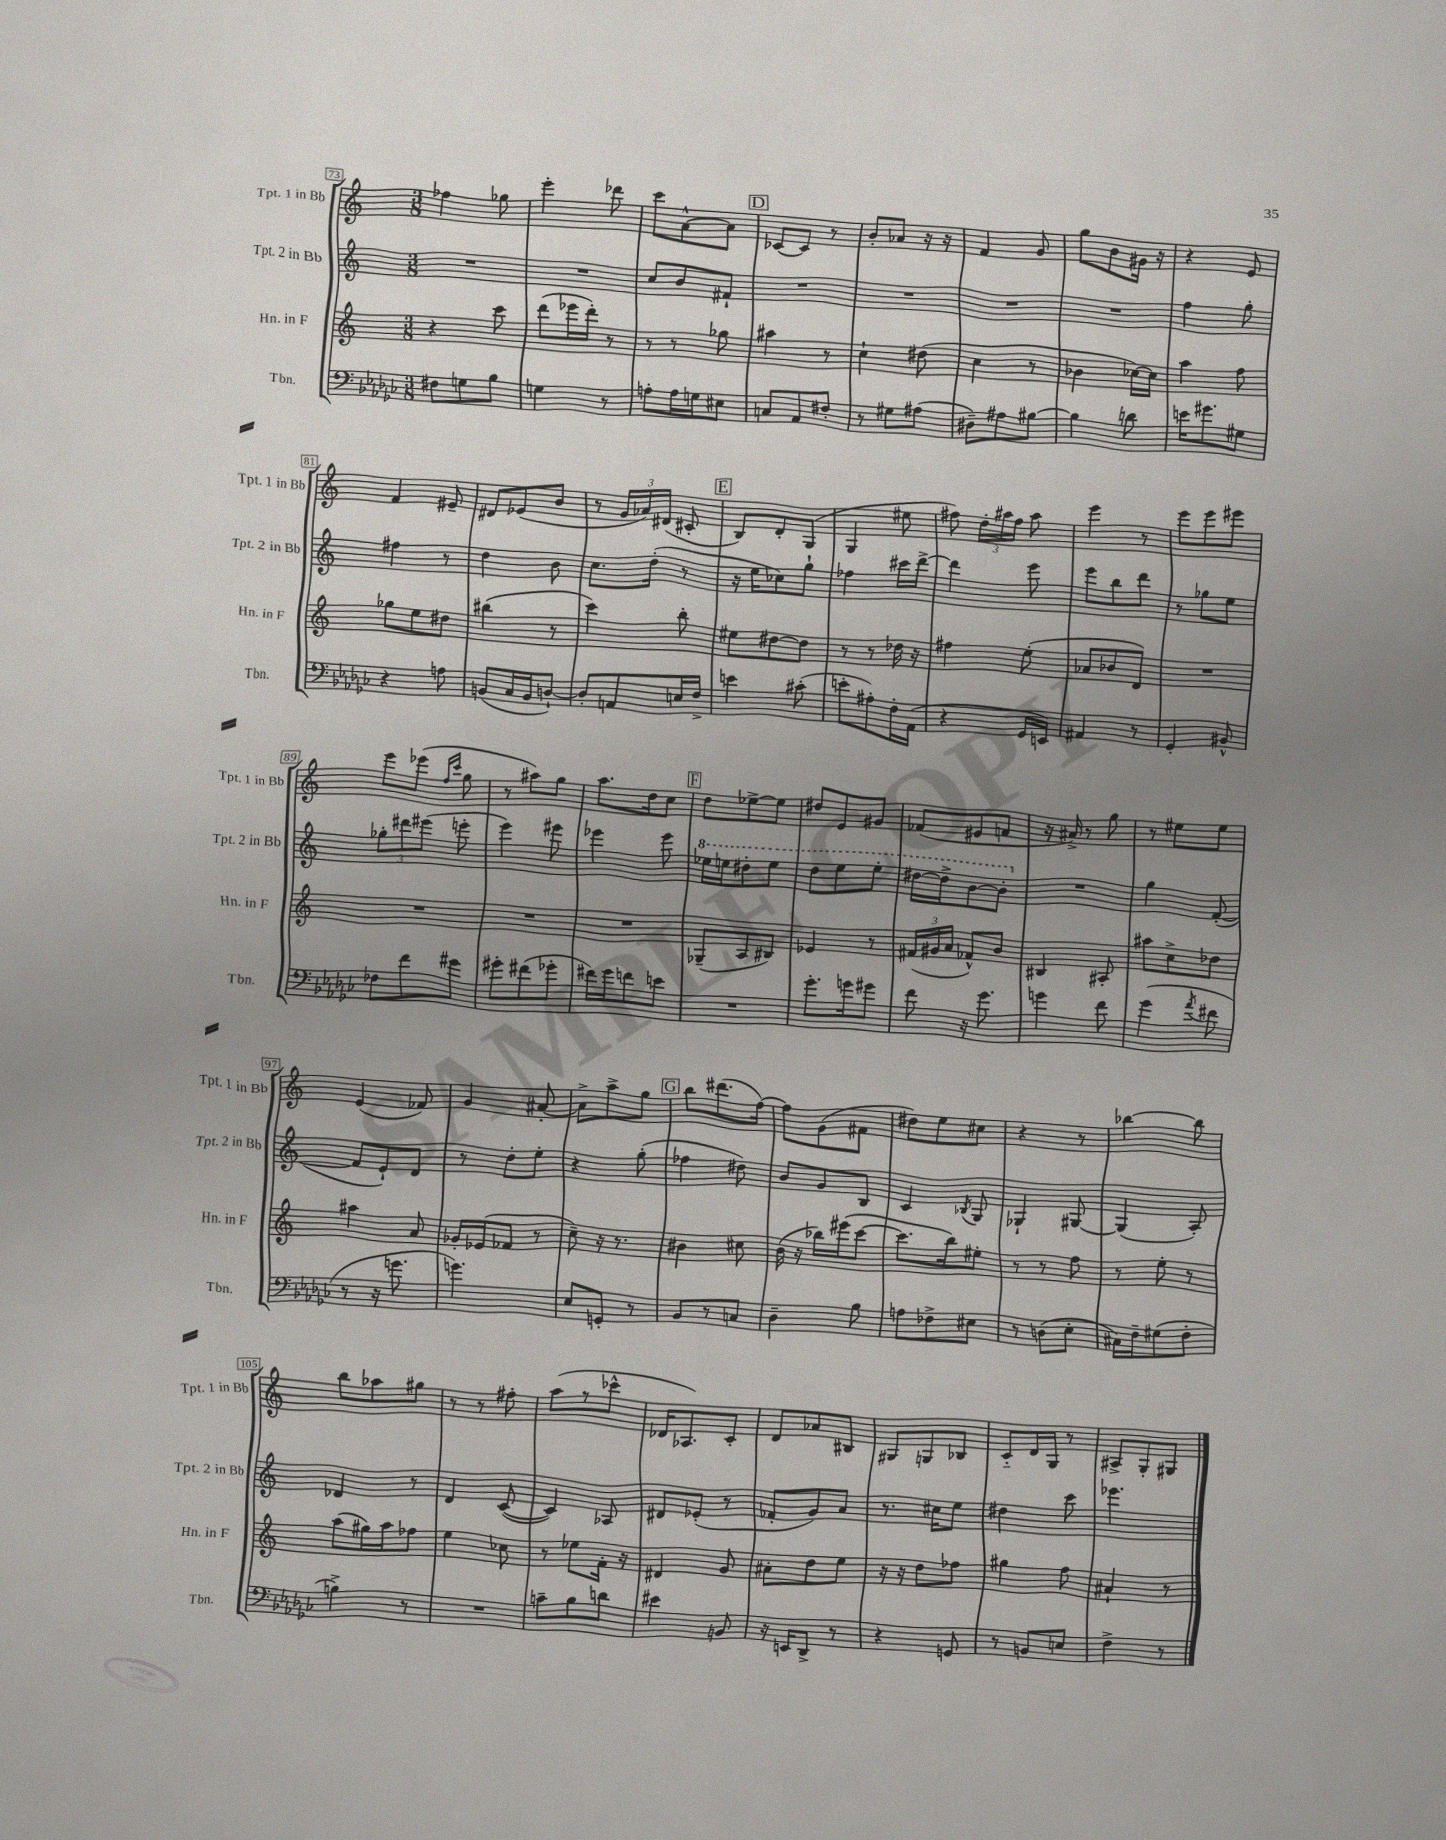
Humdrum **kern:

**kern	**kern	**kern	**kern
*staff4	*staff3	*staff2	*staff1
*clefF4	*clefG2	*clefG2	*clefG2
*k[b-e-a-d-g-c-]	*k[]	*k[]	*k[]
*M3/8	*M3/8	*M3/8	*M3/8
8F#	4r	4.r	4ff-
8G	.	.	.
8B-	8ccc	.	8gg-
=	=	=	=
4G	(8ddd	4.r	4eee'
.	16eee-	.	.
.	16ddd')	.	.
8r	8r	.	8ddd-
=	=	=	=
8A'	8r	8cc	8ccc
16A	8r	8b	[8a^^
16G	.	.	.
8E#	8gg-	8f#`	8a]
=	=	=	=
8C	4aa#	4.r	[8c-
8AA-	.	.	8c-]
8F#'	8r	.	8r
=	=	=	=
8r	4cc`	4.r	8b'
8G#	.	.	8a-
(8A#	(8dd#	.	16r
.	.	.	16r
=	=	=	=
8D#~)	4cc	4.r	4f
8A#	.	.	.
[8B#	8r	.	8g
=	=	=	=
4B#]	4b-	4.r	8gg
.	.	.	8b
8d	[16cc-)	.	16g#
.	16cc-]	.	16r
=	=	=	=
16e	4aa	4ff	4r
8.g#	.	.	.
8G#	8ff	8gg'	8e
=	=	=	=
4r	8gg-	4ff#	4f
.	8ee	.	.
8A	8dd#	8r	8e#~
=	=	=	=
(8BB	(4bb#	4dd	8d#
16C-	.	.	(8e-
16BB	.	.	.
[8D`)	8r	8b	8b
=	=	=	=
8D']	4ccc)	8.cc	8r
8AA	.	.	24g
.	.	.	24a-)
.	.	(16dd'	.
.	.	.	(24d#
16E	8bb'	8r	8c#'
16F^	.	.	.
=	=	=	=
4e	8ee#	16r	8B)
.	.	16ee	.
.	[8dd#	8cc-)	8d'
(8c#'	8dd#]	8gg`	(8G
=	=	=	=
8e'	8r	4ff-	4G
8A#')	8r	.	.
16F'	16dd-	16ccc#	8ee#
(16AA-	16r	[16ddd^	.
=	=	=	=
4r	4ff#	4ddd]	8ff#)
.	.	.	24dd'
.	.	.	24aa#
.	.	.	24ff#
16GG-	(8ee'	8eee	8aa#
16EE)	.	.	.
=	=	=	=
4AA#	8a-	8eee	4eee
.	8b-	8bb	.
8r	8d)	8ddd	8r
=	=	=	=
4GG-'	4.r	8r	8eee
.	.	8gg-	8eee
8BB#^^	.	8ee	8eee#
=	=	=	=
8F-	4.r	12gg-'	8eee
.	.	12ddd#	.
8f	.	.	(8eee-
.	.	(12eee#	.
.	.	.	16qqff
.	.	.	16qqccc
8g#	.	8eee'	8gg
=	=	=	=
8g#'	4.r	4eee)	8r
(8f#	.	.	8aa#)
8g-'	.	8eee#	8gg
=	=	=	=
16f#)	4.r	4eee-	8.aa
16g-	.	.	.
8f	.	.	.
.	.	.	16dd
8e	.	8eee-	8cc
=	=	=	=
4.r	(8G-~	16eee-	8dd
.	.	16eee	.
.	8A	8ddd#'	[8ee-^
.	8B#)	8eee	8ee-]
=	=	=	=
8.g-'	4e-	8ddd	8dd#
.	.	8eee	8e
16g	.	.	.
8g#	8r	8eee'	8g#
=	=	=	=
8f	(24f#	[16ddd#	(8f-
.	24g#	.	.
.	.	16ddd#^]	.
.	24a	.	.
16r	8f-^^)	[8bb	8e#
8.g-	.	.	.
.	8b	8bb']	8f
=	=	=	=
4g	4B#	4.r	16r
.	.	.	16a#^)
.	.	.	8r
8f	8A#'	.	8gg
=	=	=	=
(4g-	8aa#	4gg	8r
.	8cc^	.	8ee#
8qa-	.	.	.
8f#	8dd-	([8f'	8ee#
=	=	=	=
8r	4aa#	8f]	(4e
16r	.	8e`)	.
8.g	.	.	.
.	8a	8d	8f-)
=	=	=	=
4.g)	16g-'	8r	4g
.	(16e-	.	.
.	8f-	8dd'	.
.	8r	8ee'	[8a#'
=	=	=	=
8E-	8cc~)	4r	8a#^]
8GG'	16r	.	8aa^
.	8.r	.	.
8r	.	(8gg'	8gg
=	=	=	=
8BB-	4b#	4ff-	8bb
8r	.	.	(8.ddd#
8C	8cc#	8dd#)	.
.	.	.	[16ff)
=	=	=	=
4D-~	(16b	8b	8ff]
.	16r	.	.
.	16bb-)	8g	(8g
.	(16eee#	.	.
8B-	[8ccc	8B	8f#
=	=	=	=
8A	8.ccc]	4c	8dd#)
8F-^	.	.	8ee
.	16bb)	.	.
.	.	8qB-	.
8E#	8ee#'	8G	8cc#
=	=	=	=
8r	8r	4G-`	4r
(8D	8r	.	.
8E-'	8ff	[8G#	8r
=	=	=	=
16C#)	8r	(4G#]	[4bb-
16F~	.	.	.
(8G#	8ee'	.	.
8F'	8r	8A')	8bb-]
=	=	=	=
4B^)	(8aa	4d-	8bb
.	16gg#)	.	8aa-
.	16aa	.	.
8r	8ff-	8r	8gg#
=	=	=	=
4.r	4ee	4d	8r
.	.	.	8r
.	8cc-	([8c	8ff#'
=	=	=	=
8c~	8r	4c])	(8aa
8B-	8ee-	.	8r
8d	16f'	8A-	8ccc-^^
.	16r	.	.
=	=	=	=
4e#	4d#	8d#	16d-
.	.	.	8.A-)
.	.	(8e-'	.
8BB	8g	8r	8c'
=	=	=	=
16r	8a#'	8f-'	8d
16EE	.	.	.
8DD-^	8dd	8g)	8a-
8r	8ee	8a	8B#
=	=	=	=
4r	16r	8.r	8G#
.	16r	.	.
.	8dd	.	8G
.	.	16cc#	.
8GG	8ff-	8ee	8B-
=	=	=	=
8r	4gg#	4dd#	8c'~
8BB	.	.	16d
.	.	.	16G
8E	8ff	8ccc	8r
=	=	=	=
4F^	4a#`	4.eee-	8A#^
.	.	.	8G'
8r	8r	.	8G#
==	==	==	==
*-	*-	*-	*-
